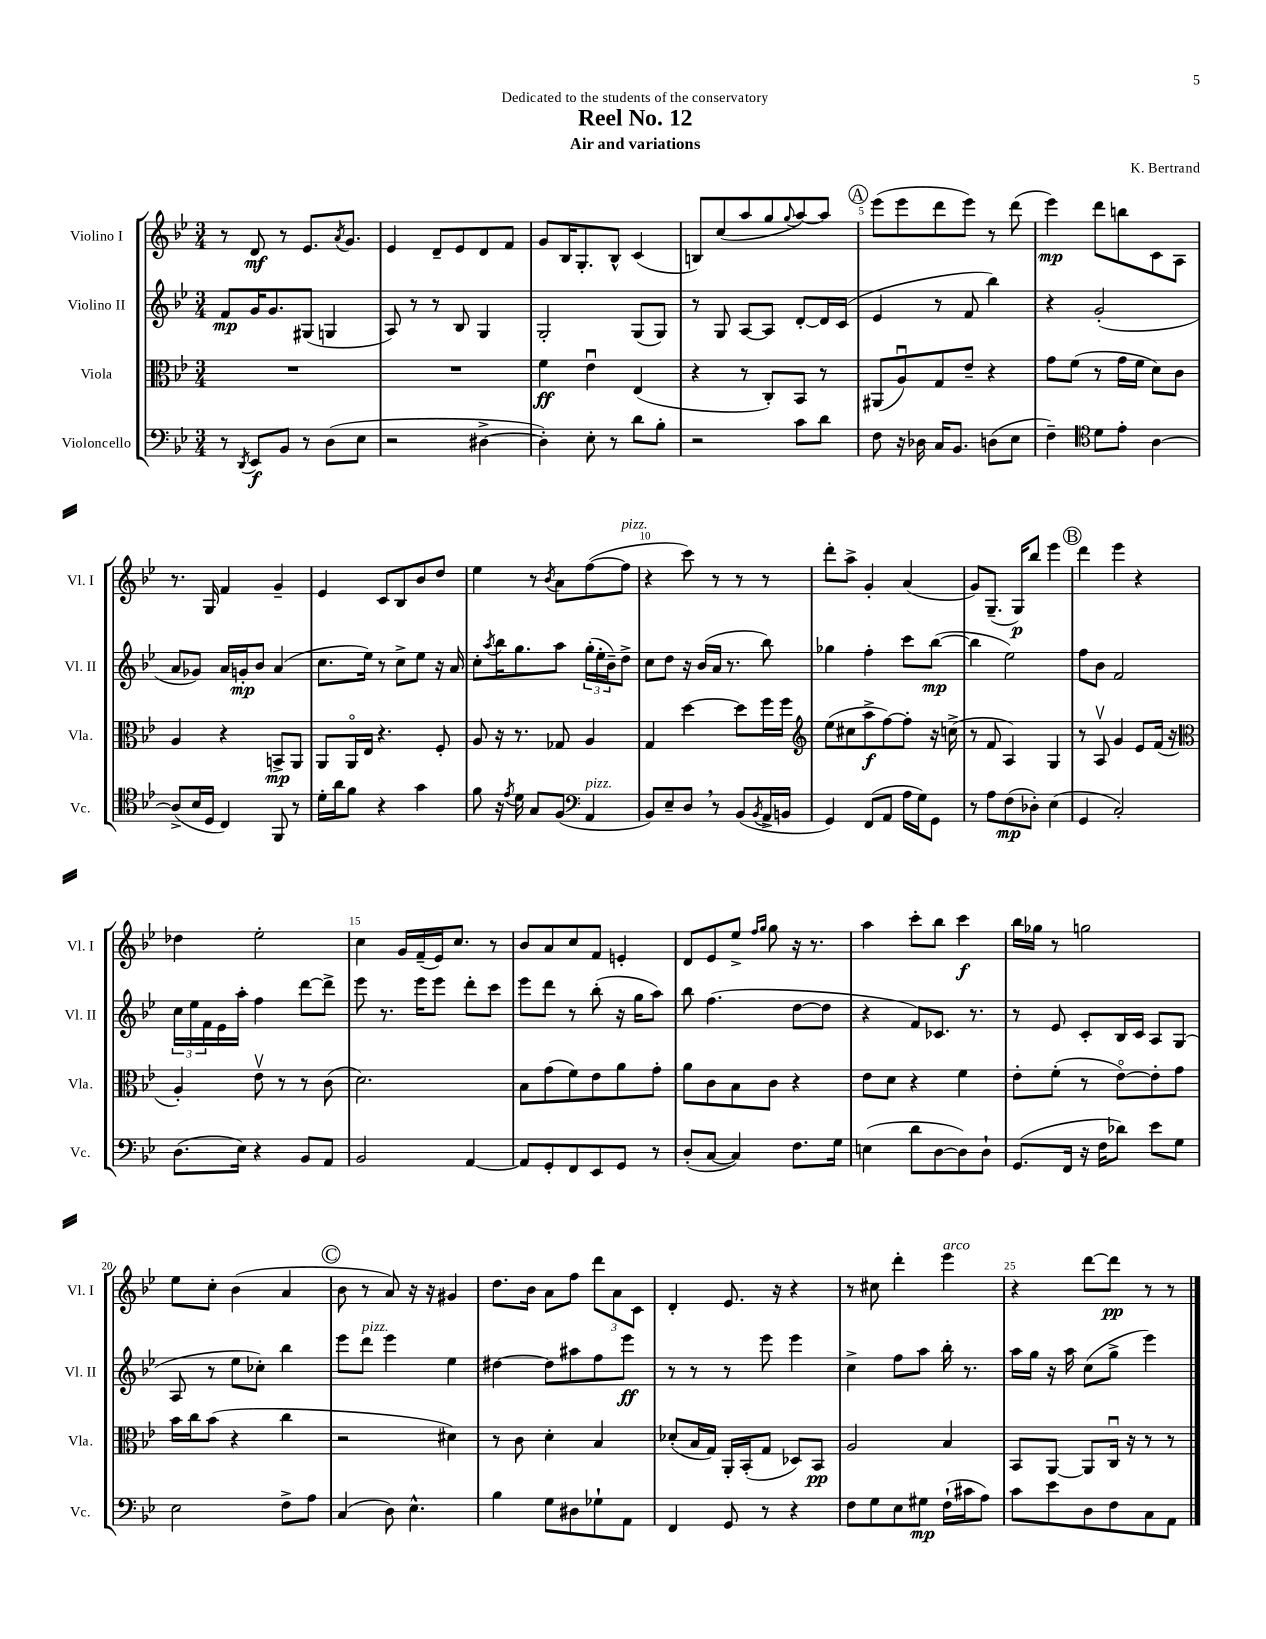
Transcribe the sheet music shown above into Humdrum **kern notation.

**kern	**kern	**kern	**kern
*staff4	*staff3	*staff2	*staff1
*clefF4	*clefC3	*clefG2	*clefG2
*k[b-e-]	*k[b-e-]	*k[b-e-]	*k[b-e-]
*M3/4	*M3/4	*M3/4	*M3/4
8r	2.r	8f/L	8r
8qDD/	.	.	.
8EE-/L	.	16g/K	8d/
.	.	8.g/	.
8BB-/J	.	.	8r
8r	.	(8G#/J	8.e-/L
(8D\L	.	4G/	.
.	.	.	8qa/
.	.	.	8.g/J
8E-\J	.	.	.
=	=	=	=
2r	2.r	8A/)	4e-/
.	.	8r	.
.	.	8r	8d~/L
.	.	8B-/	8e-/
[4D#^\	.	4G/	8d/
.	.	.	8f/J
=	=	=	=
4D#'\])	4f\	2G'/	8g/L
.	.	.	16B-/K
.	.	.	8.G'/
8E-'\	4e-u\	.	.
8r	.	.	8B-^^/J
8d\L	(4E-/	(8G/L	(4c/
8B-'\J	.	8G/J)	.
=	=	=	=
2r	4r	8r	8B/L)
.	.	8G/	(8cc/
.	8r	[8A/L	8aa/
.	8C'/L)	8A/]J	8gg/
.	.	.	8qqgg/
8c\L	8BB-/J	[8d'/L	[8aa/)
8d\J	8r	16d/]L	8aa/]J
.	.	(16c/JJ	.
=	=	=	=
8F\	(8AA#/L	4e-/	(8eee-\L
16r	8Au/)	.	8eee-\
16D-\	.	.	.
16C/LK	8G/	8r	8ddd\
8.BB-/J	.	.	.
.	8e-~/J	8f/	8eee-\J)
(8D\L	4r	4bb-\)	8r
8E-\J	.	.	(8ddd\
=	=	=	=
4F~\)	8g\L	4r	4eee-\)
.	(8f\J	.	.
*clefC4	*	*	*
8d\L	8r	(2g'/	8ddd\L
8e-'\J	16g\LL	.	8bb\
.	16f\JJ	.	.
[4A\	8d\L)	.	8c\
.	8c\J	.	8A\J
=	=	=	=
(8A^/]L	4A/	8a/L	8.r
16B-/L	.	8g-/J)	.
16D/JJ	.	.	16G/
4C/)	4r	16a/LL	4f/
.	.	16g'/J	.
.	.	8b-/J	.
8FF/	8BB^/L	(4a/	4g~/
8r	8AA/J	.	.
=	=	=	=
16d'\LL	8AA/L	8.cc\L	4e-/
16a\J	.	.	.
8f\J	16AAo/L	.	.
.	16E-/JJ	16ee-\Jk)	.
4r	4.r	8r	8c/L
.	.	8cc^\L	8B-/
4g\	.	8ee-\J	8b-/
.	8F'/	16r	8dd/J
.	.	16a/	.
=	=	=	=
8f\	8A/	8cc'\L	4ee-\
.	.	8qaa/	.
16r	16r	16bb-\K	.
8qe-/	.	.	.
16d\	8.r	8.gg\	.
8G/L	.	.	8r
.	.	.	8qb-/
(8F/J	8G-/	8aa\J	8a\L
*clefF4	*	*	*
4AA/	4A/	(24gg'\LL	([8ff\
.	.	24ee-'\	.
.	.	24b-~\J)	.
.	.	8dd^\J	8ff\]J
=	=	=	=
8BB-/L)	4G/	8cc\L	4r
8E-~/	.	8dd\J	.
8D/J	[4dd\	16r	8ccc\)
.	.	(16b-/LL	.
8r	.	16a/JJ	8r
.	.	8.r	.
(8BB-/L	8dd\]L	.	8r
8qBB-/	.	.	.
16AA^/L	16ff\L	8bb-\)	8r
16BB/JJ	16ff\JJ	.	.
=	=	=	=
*	*clefG2	*	*
4GG/)	(8ee-\L	4gg-\	8ddd'\L
.	8cc#\	.	8aa^\J
(8FF/L	8aa^\	4ff'\	4g'/
8AA/J	[8ff\)	.	.
16A\LL	8ff'\]J	8ccc\L	(4a/
16G\J)	.	.	.
8GG\J	16r	([8bb-\J	.
.	(16cc^\	.	.
=	=	=	=
8r	8r	4bb-\]	8g/L)
8A\L	8f/	.	(8.G~/J
(8F\	4A/)	2ee-\)	.
.	.	.	16G/LK)
8D-'\J)	.	.	8bb-/J
(4E-\	4G/	.	4eee-\
=	=	=	=
4GG/	8r	8ff\L	4ddd\
.	8Av/	8b-\J	.
2C'/)	4g/	2f/	4eee-\
.	8e-/L	.	4r
.	(16f/Jk	.	.
.	16r	.	.
=	=	=	=
*	*clefC3	*	*
(8.D\L	4A'/)	24cc\LL	4dd-\
.	.	24ee-\	.
.	.	24f\	.
.	.	16e-\	.
16E-\Jk)	.	16aa'\JJ	.
4r	8e-v\	4ff\	2ee-'\
.	8r	.	.
8BB-/L	8r	[8ddd\L	.
8AA/J	(8c\	8ddd^\]J	.
=	=	=	=
2BB-/	2.d\)	8eee-\	4cc\
.	.	8.r	.
.	.	.	16g/LL
.	.	16eee-\LK	(16f~/
.	.	8eee-\J	16e-/J)
.	.	.	8.cc/J
[4AA/	.	8ddd'\L	.
.	.	8ccc\J	8r
=	=	=	=
8AA/]L	8B-\L	8eee-\L	8b-/L
8GG'/	(8g\	8ddd\J	8a/
8FF/	8f\)	8r	8cc/
8EE-/	8e-\	(8bb-'\	8f/J
8GG/J	8a\	16r	4e'/
.	.	16gg\LK	.
8r	8g'\J	8aa\J)	.
=	=	=	=
(8D'/L	8a\L	8bb-\	8d/L
[8C/J	8c\	(4.ff\	8e-/
4C/])	8B-\	.	8ee-^/J
.	.	.	16qqff/LL
.	.	.	16qqgg/JJ
.	8c\J	.	8gg\
8.F\L	4r	[8dd\L	16r
.	.	.	8.r
.	.	8dd\]J	.
16G\Jk	.	.	.
=	=	=	=
(4E\	8e-\L	4r	4aa\
.	8d\J	.	.
8d\L	4r	8f/L)	8ccc'\L
[8D\	.	8.c-/J	8bb-\J
8D\])	4f\	.	4ccc\
.	.	8.r	.
8D`\J	.	.	.
=	=	=	=
(8.GG/L	8e-'\L	8r	16bb-\LL
.	.	.	16gg-\JJ
.	(8f'\J	8e-/	8r
16FF/Jk	.	.	.
16r	8r	8c'/L	2gg\
16F\LK	.	.	.
8d-\J)	[8e-o\L)	16B-/L	.
.	.	16c/JJ	.
8e-\L	8e-'\]	8A/L	.
8G\J	8g\J	(8G/J	.
=	=	=	=
2E-\	16b-\LL	8A/	8ee-\L
.	16cc\J	.	.
.	(8b-\J	8r	8cc'\J
.	4r	8ee-\L	(4b-\
.	.	8cc-'\J)	.
8F^\L	4cc\	4bb-\	4a/
8A\J	.	.	.
=	=	=	=
(4C/	2r	8eee-\L	8b-\
.	.	8ddd\J	8r
8D\)	.	4eee-\	8a/)
4.E-^^\	.	.	16r
.	.	.	16r
.	4d#\)	4ee-\	4g#/
=	=	=	=
4B-\	8r	[4dd#\	8.dd\L
.	8c\	.	.
.	.	.	16b-\Jk
8G\L	4d'\	8dd#\]L	8a\L
8D#\	.	8aa#\	8ff\J
8G-`\	4B-/	8ff\	12ddd\L
.	.	.	12a\
8AA\J	.	8eee-\J	.
.	.	.	12c\J
=	=	=	=
4FF/	(8d-'/L	8r	4d'/
.	16B-/L	8r	.
.	16G/JJ)	.	.
8GG/	16AA'/LL	8r	8.e-/
.	(16BB-'/J	.	.
8r	8G/J	8eee-\	.
.	.	.	16r
4r	8D-/L)	4eee-\	4r
.	8BB-/J	.	.
=	=	=	=
8F\L	2A/	4cc^\	8r
8G\	.	.	8cc#\
8E-\	.	8ff\L	4ddd'\
8G#\J	.	8aa\J	.
(16F`\LL	4B-/	16bb-'\	4eee-\
16c#\J	.	8.r	.
8A\J)	.	.	.
=	=	=	=
8c\L	8BB-/L	16aa\LL	4r
.	.	16gg\JJ	.
8e-\	[8AA/J	16r	.
.	.	16aa\	.
8D\	8AA/]L	(8cc\L	[8ddd\L
8F\	16Cu/Jk	8gg^\J	8ddd\]J
.	16r	.	.
8C\	8r	4eee-\)	8r
8AA\J	8r	.	8r
==	==	==	==
*-	*-	*-	*-
